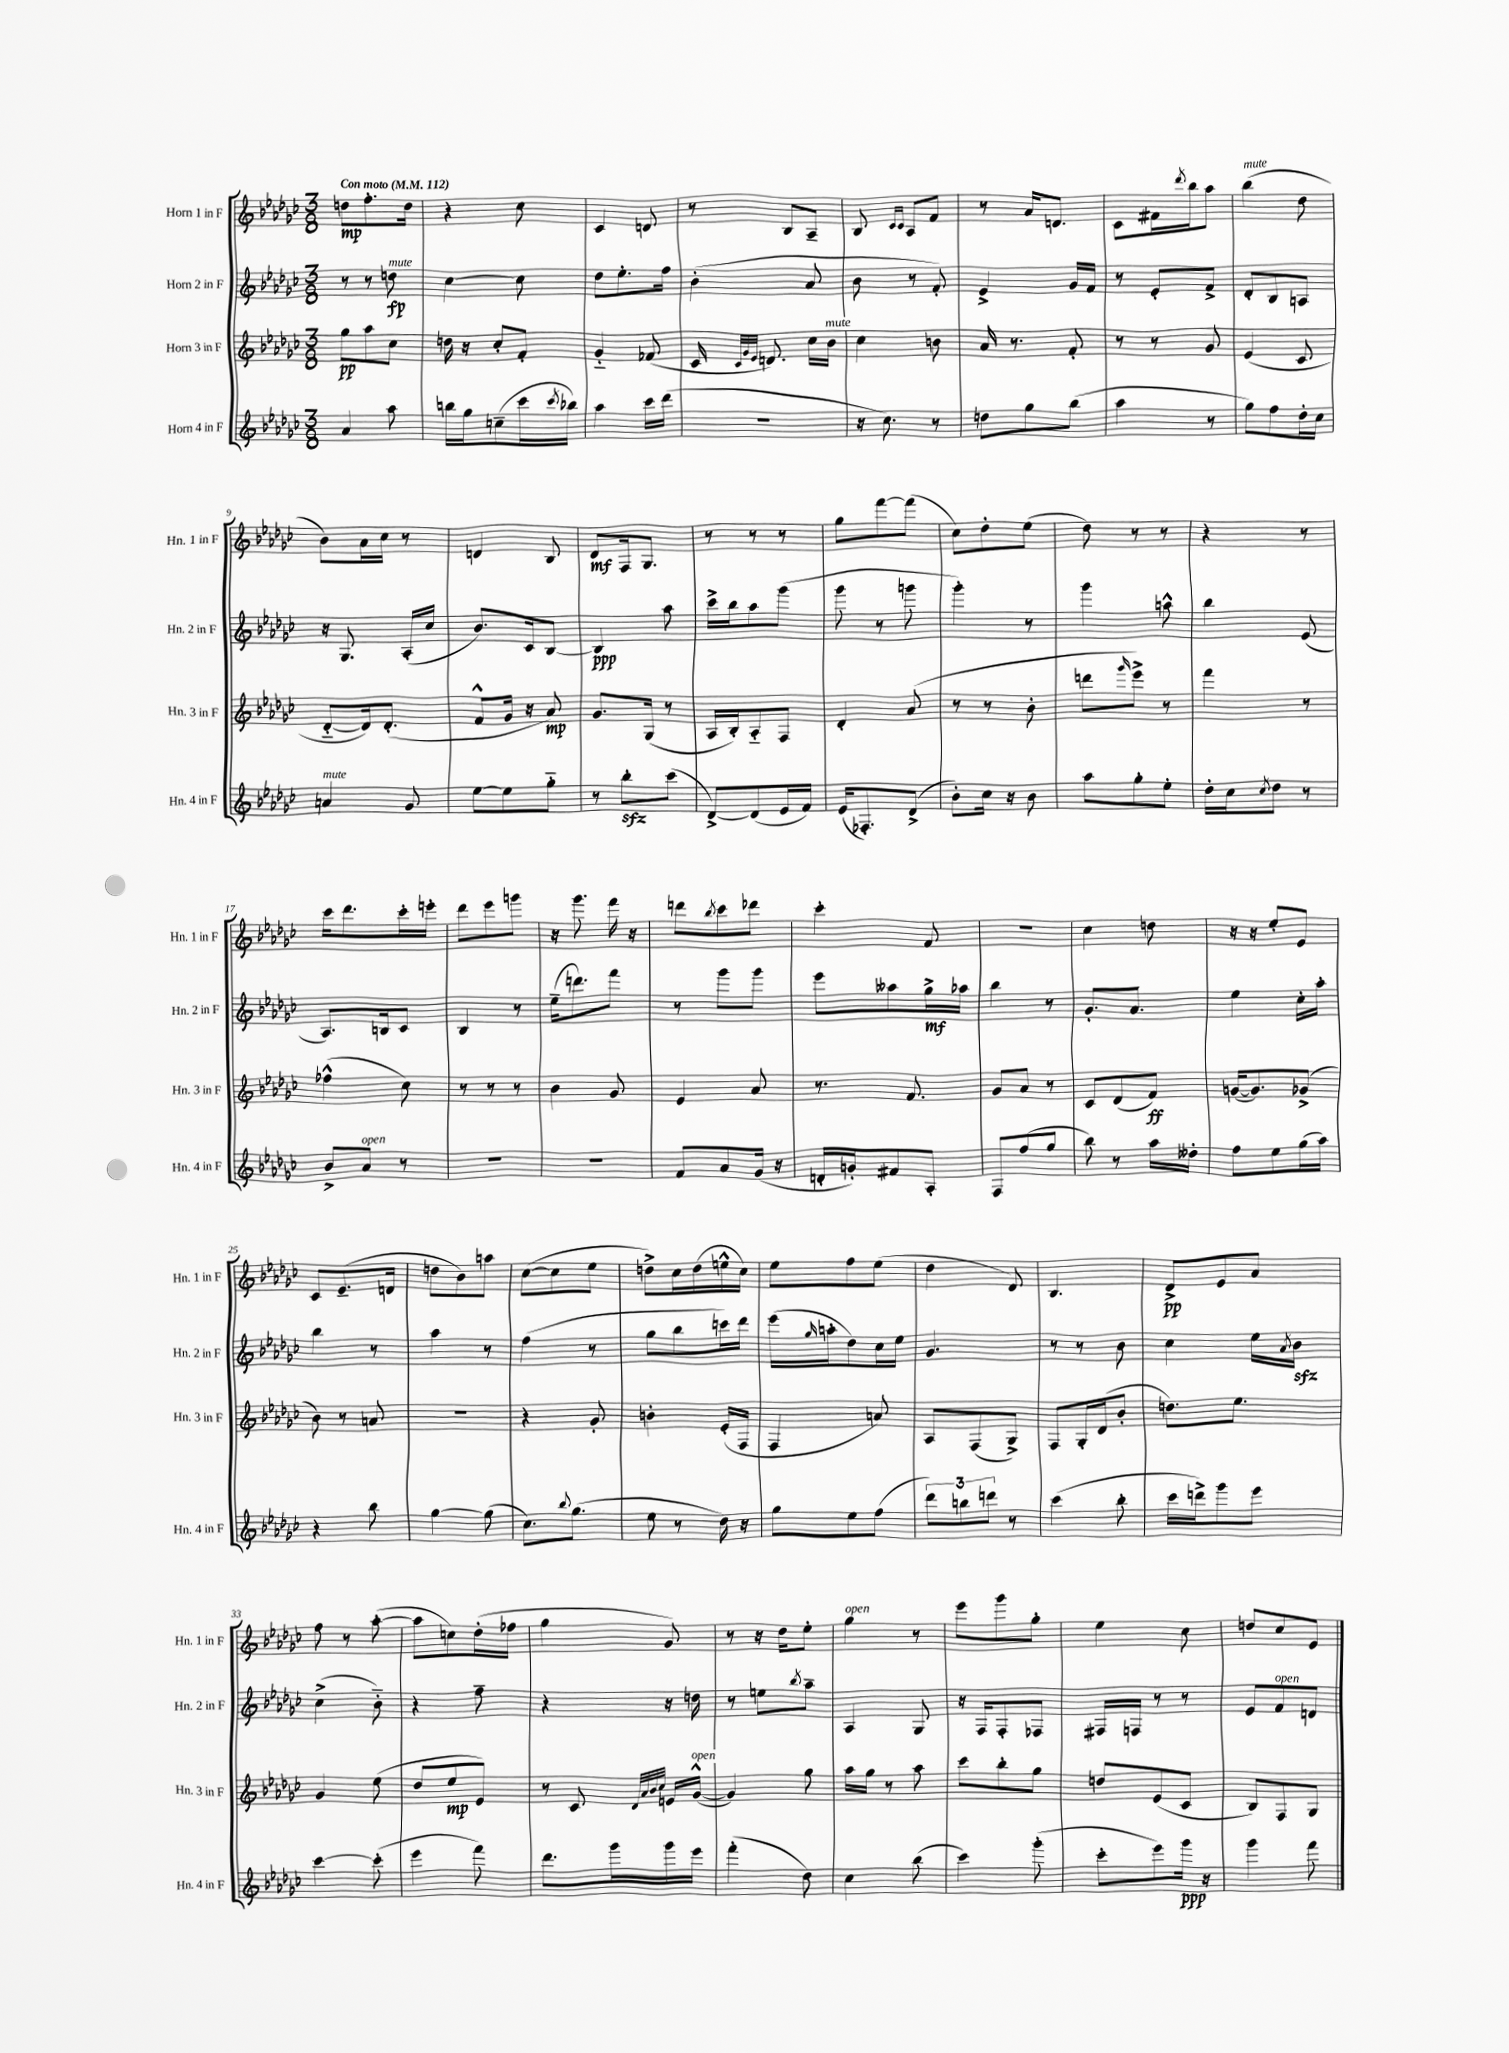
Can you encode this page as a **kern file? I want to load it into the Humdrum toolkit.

**kern	**kern	**kern	**kern
*staff4	*staff3	*staff2	*staff1
*clefG2	*clefG2	*clefG2	*clefG2
*k[b-e-a-d-g-c-]	*k[b-e-a-d-g-c-]	*k[b-e-a-d-g-c-]	*k[b-e-a-d-g-c-]
*M3/8	*M3/8	*M3/8	*M3/8
*MM112	*MM112	*MM112	*MM112
4a-	8gg-	8r	8dd
.	8aa-	8r	8.ff'
8aa-	8cc-	8dd	.
.	.	.	16dd
=	=	=	=
16bb	16dd	[4cc-	4r
16gg-	16r	.	.
(8cc~	8cc-'	.	.
16ccc-	8f'	8cc-]	8cc-
8qccc-	.	.	.
16bb-)	.	.	.
=	=	=	=
4aa-	4g-'~	8dd-	4c-
.	.	8.ee-'	.
16ccc-	(8f-	.	8d
(16ddd-	.	16ff	.
=	=	=	=
4.r	16c-	(4b-'	8r
.	32qqc-	.	.
.	32qqg-	.	.
.	32qqe-	.	.
.	8.d)	.	.
.	.	.	8B-
.	16cc-	8a-	8A-~
.	16b-	.	.
=	=	=	=
16r	4cc-	8b-	8B-
8.cc-)	.	.	.
.	.	.	16qqc-
.	.	.	16qqc-
.	.	8r	8A-
8r	8b	8f')	8f
=	=	=	=
8dd	16a-	4e-^	8r
.	8.r	.	.
8gg-	.	.	16a-
.	.	.	8.d
(8bb-	8f'	16g-	.
.	.	16f	.
=	=	=	=
4aa-	8r	8r	8c-
.	8r	8e-'	16f#
.	.	.	8qddd-
.	.	.	16bb-
8r	8g-	8f^	8aa-
=	=	=	=
8gg-)	(4e-	8d-'	(4bb-
8ff	.	8B-	.
16dd-'	8c-	8A	8dd-
16cc-	.	.	.
=	=	=	=
4a	[8d-'~	16r	8b-)
.	.	8.G-	.
.	16d-])	.	16a-
.	(8.d-'	.	16cc-
8g-	.	(16A-'	8r
.	.	16cc-	.
=	=	=	=
[8ee-	8f^^	8.b-)	4d
8ee-]	16g-	.	.
.	16r	16c-	.
8gg-'~	8a-)	[8B-	8B-
=	=	=	=
8r	8.g-	4B-]	8d-
8bb-'	.	.	16F
.	(16G-	.	8.G-
(8ccc-	8r	8aa-	.
=	=	=	=
[8d-^)	16A-	16ccc-^	8r
.	16B-')	16bb-	.
(8d-]	8A-'~	8aa-	8r
16e-	8F	(8ggg-	8r
16f)	.	.	.
=	=	=	=
(16e-	4d-'	8ggg-	8gg-
8.F-')	.	.	.
.	.	8r	[8fff
(8d-^	(8a-	8ggg	(8fff]
=	=	=	=
8b-')	8r	4ggg-')	8cc-)
16cc-	8r	.	8dd-'
16r	.	.	.
8b-	8b-'	8r	(8ee-
=	=	=	=
8aa-	8ddd	4ggg-	8dd-)
.	16qqggg-	.	.
8gg-'	8eee-^)	.	8r
8ee-'	8r	8aa^^	8r
=	=	=	=
16dd-'	4fff	4bb-	4r
16cc-	.	.	.
8qcc-	.	.	.
8dd-	.	.	.
8r	8r	(8e-	8r
=	=	=	=
8b-^	(4ff-^^	8.A-)	16ccc-
.	.	.	8.ddd-
8a-	.	.	.
.	.	16B	.
8r	8cc-)	8c-	16ccc-'
.	.	.	16eee'
=	=	=	=
4.r	8r	4B-	8ddd-
.	8r	.	8eee-
.	8r	8r	8ggg
=	=	=	=
4.r	4b-	(16ee-~	16r
.	.	8.ddd)	8.ggg-
.	8g-	8fff	16fff
.	.	.	16r
=	=	=	=
8f	4e-	8r	8ddd
.	.	.	8qbb-
8a-	.	8ggg-	8ccc-
(16g-	8a-	8ggg-	8ddd-
16r	.	.	.
=	=	=	=
16d'	8.r	8eee-	4ccc-'
16g')	.	.	.
8f#	.	8aa--	.
.	8.f	.	.
8A-'	.	16gg-^	8f
.	.	16aa-	.
=	=	=	=
8F	8g-	4bb-	4.r
(8ff	8a-	.	.
8gg-	8r	8r	.
=	=	=	=
8bb-)	8c-	8.g-'	4cc-
8r	(8d-	.	.
.	.	8.a-	.
16aa-	8f)	.	8dd
16dd--'	.	.	.
=	=	=	=
8ff	([16g	4ee-	16r
.	8.g])	.	16r
8ee-	.	.	8ee-'
(16gg-	(8g-^	16cc-'	8e-
16aa-)	.	16aa-'	.
=	=	=	=
4r	8b-)	4bb-	8c-
.	8r	.	(8.e-~
8bb-	8a	8r	.
.	.	.	16d
=	=	=	=
[4gg-	4.r	4aa-	8dd
.	.	.	8b-)
(8gg-]	.	8r	8aa
=	=	=	=
8.cc-)	4r	(4ff	([8cc-
.	.	.	8cc-]
8qqbb-	.	.	.
(8.gg-	.	.	.
.	8g-'	8r	8ee-
=	=	=	=
8ee-	4b'	8gg-	8dd^)
8r	.	8bb-	16cc-
.	.	.	(16dd
16dd-)	(16e-'	16ccc)	16ee^^
16r	16F	16ddd-	16cc-)
=	=	=	=
8gg-	4F	(16eee-	8ee-
.	.	16qqgg-	.
.	.	16aa'	.
8ee-	.	8dd-)	8ff
(8ff	8a)	16cc-	(8ee-
.	.	16ee-	.
=	=	=	=
12ddd-)	8A-	4.g-	4dd-
12bb	.	.	.
.	(8F	.	.
12ddd	.	.	.
8r	8G-^)	.	8d-)
=	=	=	=
(4ccc-	8F	8r	4.B-
.	16G-'	8r	.
.	(16d-	.	.
8bb-'	8b-'	8b-	.
=	=	=	=
16ccc-	8.dd)	4cc-	8d-^
16ddd^)	.	.	.
8ggg-	.	.	8e-
.	8.ee-	.	.
8eee-	.	16ee-	8a-
.	.	8qa-	.
.	.	16b-	.
=	=	=	=
[4ccc-	4g-	(4cc-^	8ff
.	.	.	8r
(8ccc-']	(8ee-	8b-'~)	([8aa-'
=	=	=	=
4eee-	8dd-	4r	8aa-]
.	8ee-	.	8cc)
8fff)	8e-)	8ff~	(16dd-'
.	.	.	16ff-
=	=	=	=
8.ddd-	8r	4r	4gg-
.	8c-	.	.
16ggg-	.	.	.
.	32qqd-	.	.
.	32qqa-	.	.
.	32qqb-	.	.
.	32qqcc-	.	.
16ggg-	16e	16r	8g-)
16eee-	([16g-^^	16dd	.
=	=	=	=
(4fff'	4g-])	8r	8r
.	.	8ee	16r
.	.	.	16dd-
.	.	8qbb-	.
8dd-)	8gg-	8aa-~	8ee-'
=	=	=	=
4cc-	16aa-	4A-	4gg-
.	16gg-	.	.
.	8r	.	.
(8bb-	8aa-	8G-	8r
=	=	=	=
4ccc-)	8ccc-	16r	8eee-
.	.	16F	.
.	8bb-'	8F'	8ggg-
(8ggg-'	8gg-	8F-	8gg-'
=	=	=	=
8ccc-'	8dd	16F#	4ee-
.	.	16F	.
8eee-)	(8e-	8r	.
16ggg-	8c-	8r	8cc-
16r	.	.	.
=	=	=	=
4ggg-	8B-)	8e-	8dd
.	8F	8f	8cc-
8fff	8G-	8d	8e-
==	==	==	==
*-	*-	*-	*-
